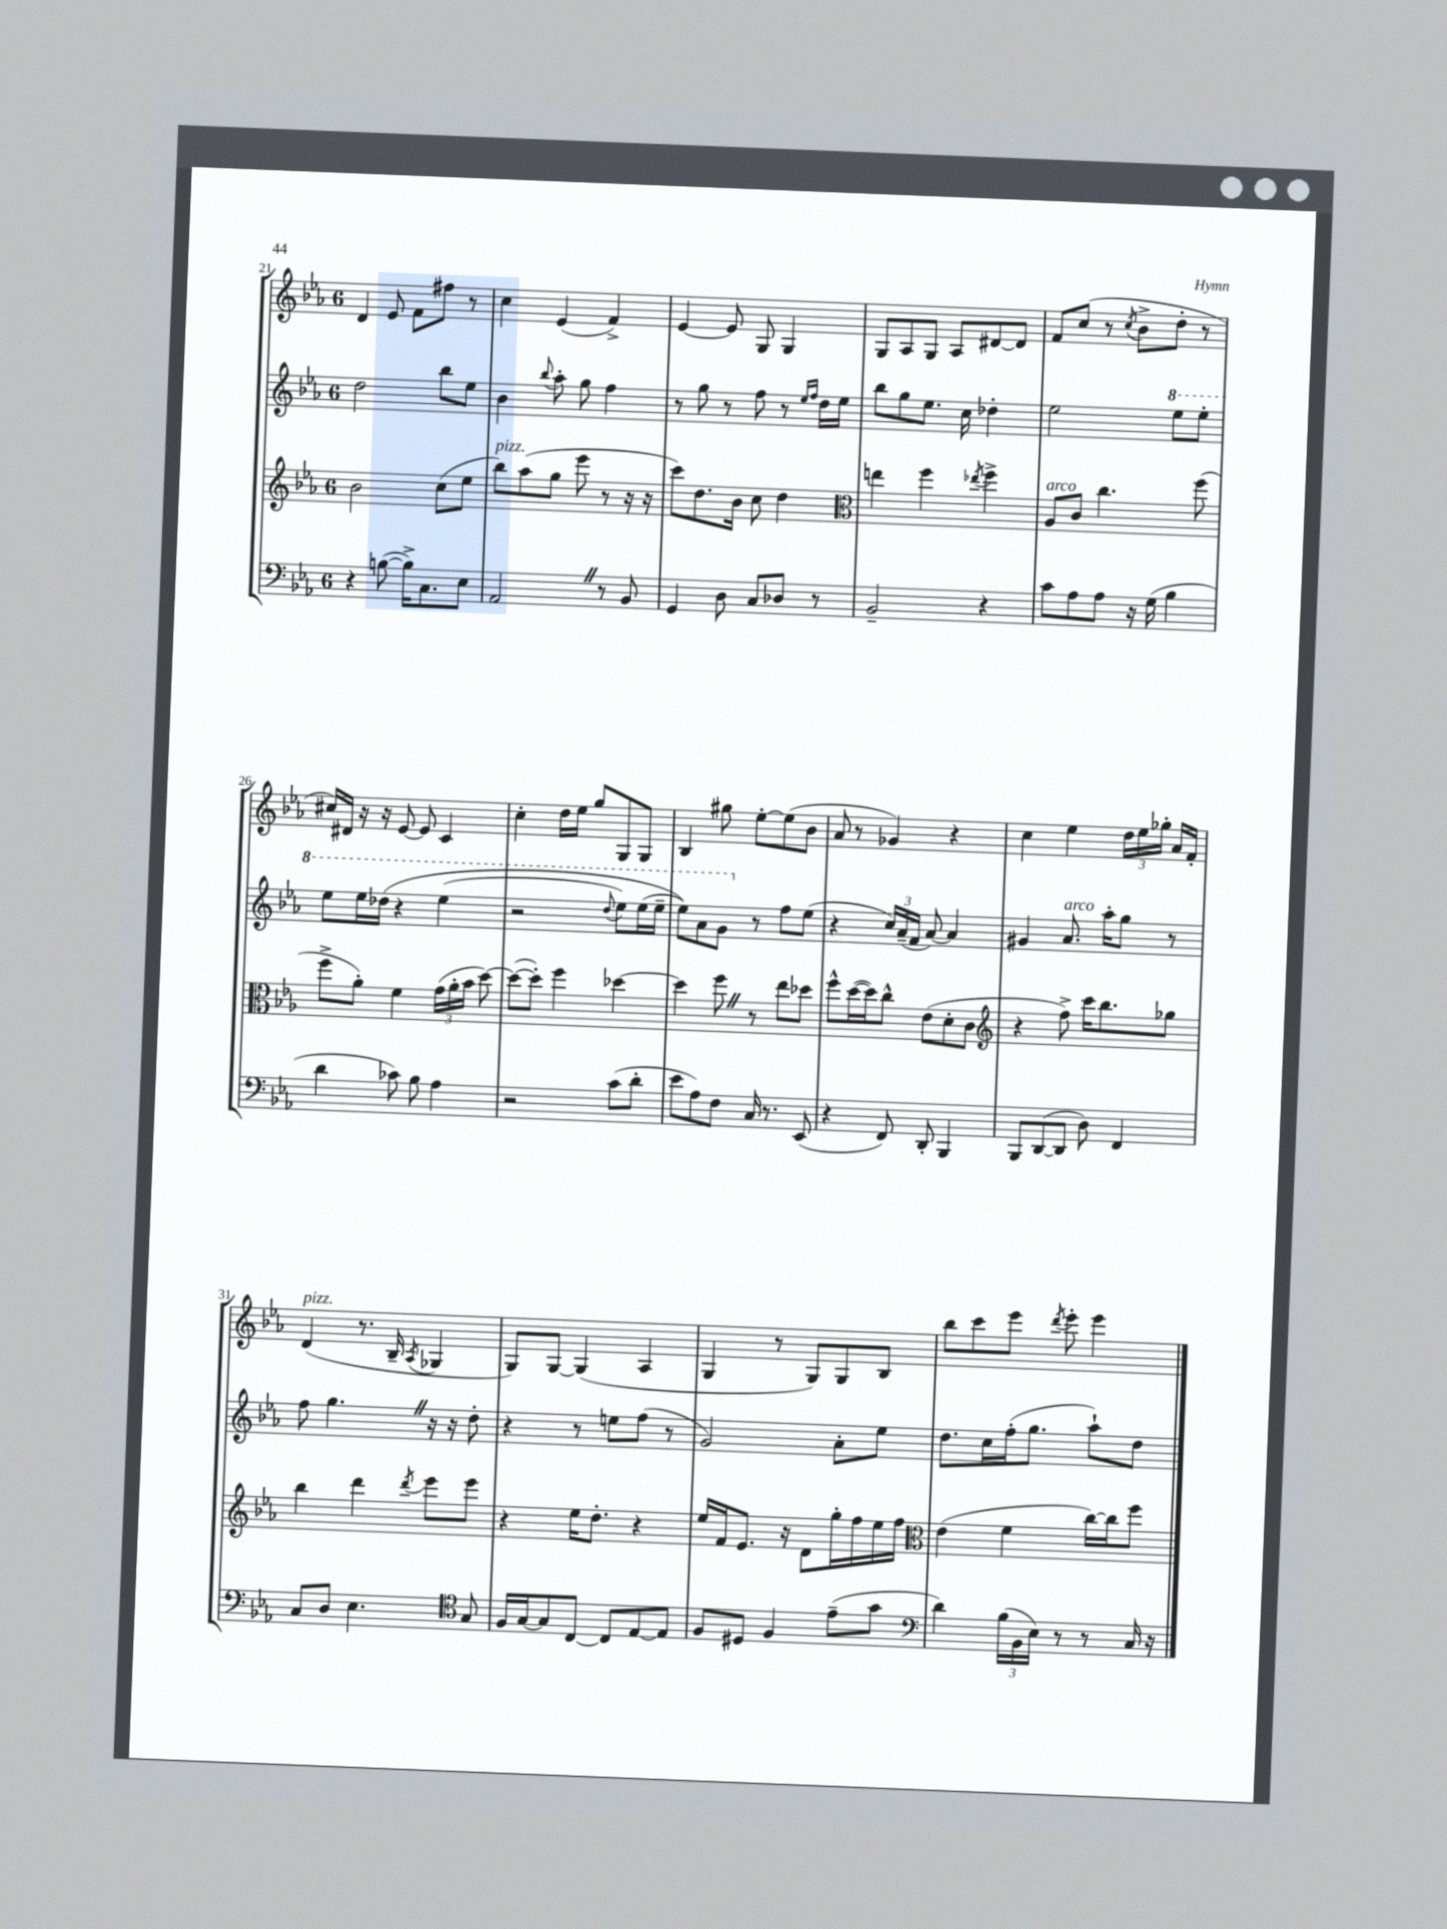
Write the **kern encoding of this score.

**kern	**kern	**kern	**kern
*part4	*part3	*part2	*part1
*staff4	*staff3	*staff2	*staff1
*clefF4	*clefG2	*clefG2	*clefG2
*k[b-e-a-]	*k[b-e-a-]	*k[b-e-a-]	*k[b-e-a-]
*M6/8	*M6/8	*M6/8	*M6/8
=21	=21	=21	=21
4r	2b-\	2dd\	4d/
([8Bn\	.	.	8e-/
16B^\KL])	.	.	8f\L
8.C\	.	.	.
.	(8cc\L	8bb-\L	8ff#X\J
8E-\J	8ee-\J	8ee-\J	8r
=22	=22	=22	=22
!	!LO:TX:a:i:t=pizz.	!	!
2AA-Z/	8bb-\L)	4b-\	4cc\
.	(8aa-\	.	.
.	.	8qqbb-/	.
.	8gg\J	8aa-'\	(4e-/
.	8eee-\	8gg\	.
8r	8r	4ff\	4f^/)
8BB-/	16r	.	.
.	16r	.	.
=23	=23	=23	=23
4GG/	8ccc\L)	8r	[4e-/
.	8.dd\	8gg\	.
8D\	.	8r	8e-/]
.	16b-\Jk	.	.
8C/L	8cc\	8ff\	8G/
8D-X/J	4dd\	8r	4G/
.	.	16qqee-/LL	.
.	.	16qqff/JJ	.
8r	.	16dd\LL	.
.	.	16ee-\JJ	.
=24	=24	=24	=24
*	*clefC3	*	*
2BB-~/	4een\	8bb-\L	8G/L
.	.	8gg\	8A-/
.	4ff\	8.ee-\J	8G/J
.	.	.	8A-/L
.	.	16cc\	.
.	8qee-X/	.	.
4r	4ff^\	4dd-X'\	[8d#X/
.	.	.	8d#/J]
=25	=25	=25	=25
!	!LO:TX:a:i:t=arco	!	!
8c\L	8A-/L	2ee-\	8f/L
8A-\	8c/J	.	(8cc/J
8A-\J	4.cc\	.	8r
.	.	.	8qcc/
16r	.	.	8b-^\L
(16G\	.	.	.
*	*	*8va	*
4B-\	.	8eee-\L	8dd'\J
.	(8ff\	8eee-'\J	8r
!!LO:LB:g=z
=26	=26	=26	=26
4d\	8ff^\L	8eee-\L	16cc#X/LL)
.	.	.	16d#X/JJ
.	8a-'\J)	16eee-\L	16r
.	.	(16ddd-X\JJ	16r
8c-X\)	4f\	4r	[8e-/
8B-\	.	.	8e-/]
4A-\	(24g\LL	(4eee-\	4c/
.	24a-'\	.	.
.	24b-\JJ	.	.
.	[8dd\)	.	.
=27	=27	=27	=27
2r	(8dd\L_	2r	4cc'\
.	8dd'\J])	.	.
.	4ff\	.	16dd\LL
.	.	.	16ee-\JJ
.	.	.	8gg/L
.	.	8qqddd/	.
(8c\L	[4dd-X\	8eee-\L)	8G/
8d'\J	.	(16eee-\L	8G/J
.	.	16eee-~\JJ	.
=28	=28	=28	=28
8e-\L	4dd-\]	8eee-\L))	4B-/
8A-\)	.	8aa-\	.
8F\J	8ffZ\	8gg\J	8gg#X\
*	*	*X8va	*
16C/	8r	8r	[8ee-'\L
8.r	.	.	.
.	8ee-\L	8ff\L	(8ee-\]
(8EE-/	8dd-X\J	(8ee-\J	8b-\J
=29	=29	=29	=29
4r	8ff^^\L	4r	8a-/
.	([16dd\L	.	8r
.	16dd\J])	.	.
8FF/)	8cc^^\J	24cc/LL)	4g-X/)
.	.	(24a-~/	.
.	.	24f/JJ	.
8DD'/	(8e-\L	[8a-/)	.
4BBB-/	8d'\	4a-/]	4r
.	8c\J	.	.
=30	=30	=30	=30
*	*clefG2	*	*
8BBB-/L	4r	4g#X/	4cc\
([8DD/	.	.	.
!	!	!LO:TX:a:i:t=arco	!
8DD/J]	8ff^\)	8.a-/	4ee-\
8D\)	16ccc\KL	.	.
.	8.bb-\	16aa-'\KL	.
4FF/	.	8gg\J	24dd\LL
.	.	.	24ee-\
.	.	.	24gg-X'\JJ
.	8gg-X\J	8r	16a-/LL
.	.	.	16f'/JJ
!!LO:LB:g=z
=31	=31	=31	=31
!	!	!	!LO:TX:a:i:t=pizz.
8C/L	4bb-\	8ff\	(4d/
8D/J	.	4.ggZ\	.
4.E-\	4ddd\	.	8.r
.	.	.	16B-~/
.	8qddd/	.	8qA-/
.	8eee-\L	16r	4G-X/
.	.	16r	.
*clefC4	*	*	*
8G/	8eee-\J	8dd'\	.
=32	=32	=32	=32
16F/LL	4r	4r	8G/L)
[16G/J	.	.	.
8G/]	.	.	[8G/J
[8C/J	16ee-\KL	8r	(4G/]
.	8.dd'\J	.	.
8C/L]	.	8een\L	.
[8E-/	4r	(8ff\J	4A-/
8E-/J]	.	8r	.
=33	=33	=33	=33
8F/L	16ee-/LL	2g/)	4G/
.	16f/J	.	.
8D#X/J	8.e-/J	.	.
4F/	.	.	8r
.	16r	.	.
.	8d\L	.	8G/L)
(8e-~\L	16gg'\L	8a-'\L	8G/
.	16ff\	.	.
8g\J	16ee-\	8ee-\J	8B-/J
.	16ff\JJ	.	.
=34	=34	=34	=34
*clefF4	*clefC3	*	*
4d\)	(4e-\	8.dd\L	8bb-\L
.	.	.	8ccc\
.	.	16cc\L	.
(24B-\LL	4f\	(16ff'\J	8eee-\J
24BB-\	.	.	.
.	.	8.gg\J	.
24E-\JJ)	.	.	.
.	.	.	8qddd/
8r	.	.	8eee-'\
8r	[16cc\LL)	8aa-`\L)	4eee-\
.	16cc\J]	.	.
16C/	8ff\J	8dd\J	.
16r	.	.	.
==	==	==	==
*-	*-	*-	*-
